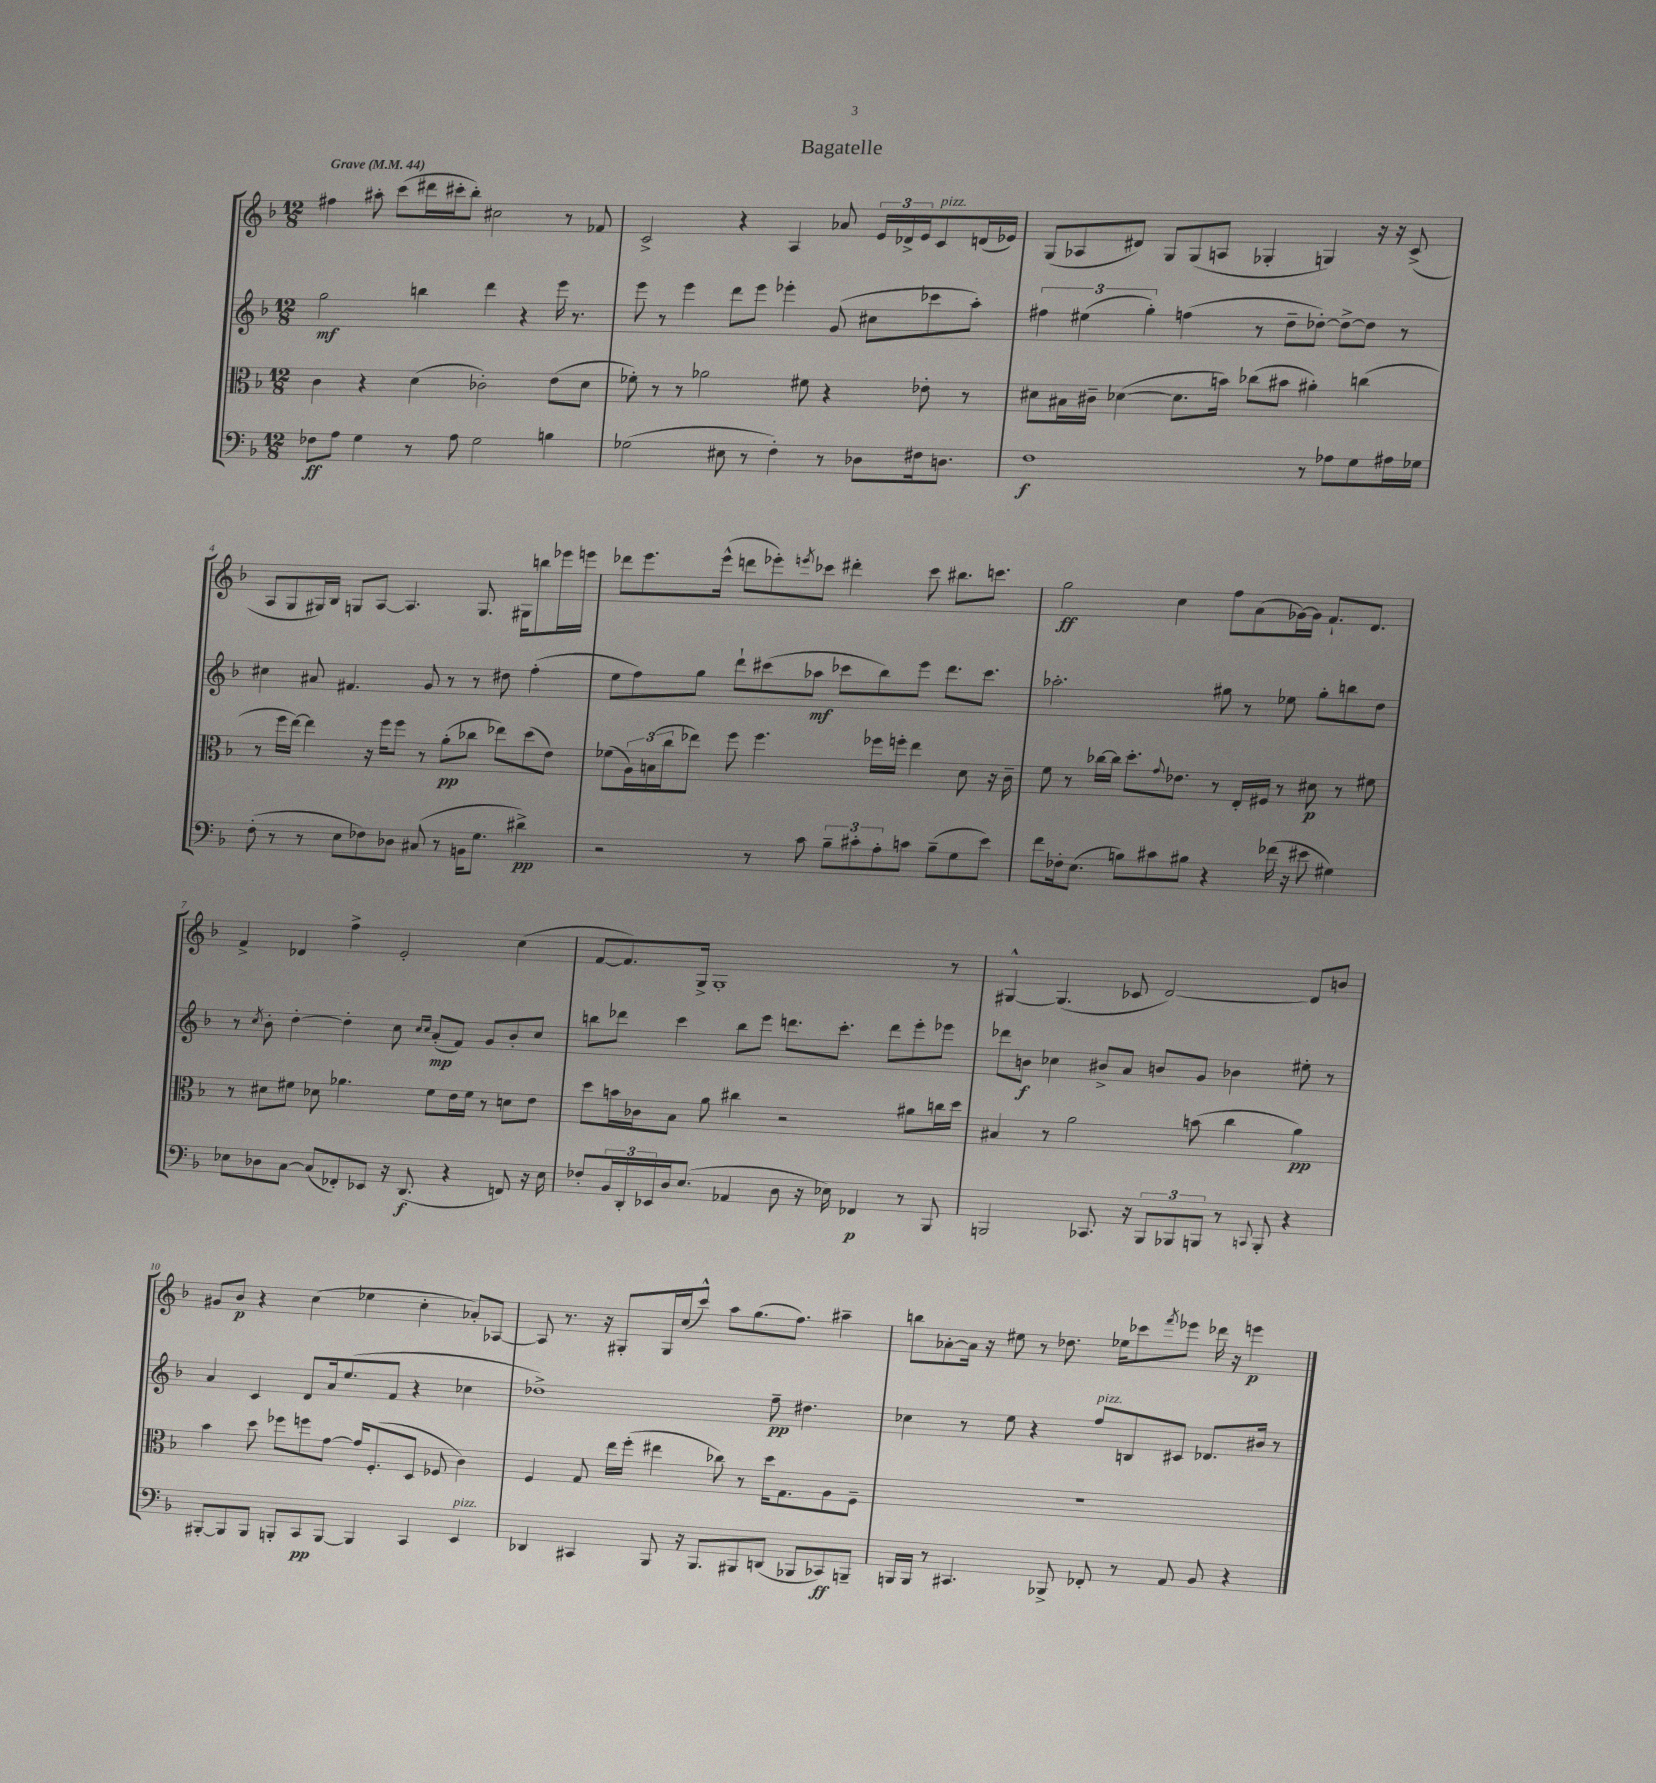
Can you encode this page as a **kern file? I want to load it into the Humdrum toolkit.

**kern	**kern	**kern	**kern
*staff4	*staff3	*staff2	*staff1
*clefF4	*clefC3	*clefG2	*clefG2
*k[b-]	*k[b-]	*k[b-]	*k[b-]
*M12/8	*M12/8	*M12/8	*M12/8
*MM44	*MM44	*MM44	*MM44
8F-	4c	2gg	4ff#
8A	.	.	.
4G	4r	.	8aa#'
.	.	.	(8ccc
8r	(4d	4bb	16ddd#
.	.	.	16ccc#'
8A	.	.	8bb-')
2G	2c-')	4ddd	2cc#
.	.	4r	.
4B	(8e	16eee	8r
.	.	8.r	.
.	8d	.	8f-
=	=	=	=
(2G-	8f-')	8eee	2c^
.	8r	8r	.
.	8r	4eee	.
.	2a-	.	.
8E#	.	8ddd	4r
8r	.	8eee	.
4F')	.	4eee-'	4A
.	8f#	.	.
8r	4r	(8g	8a-
8D-	.	8cc#	24e
.	.	.	24d-^
.	.	.	24e
16F#	8e-'	8ccc-	8c
8.D	.	.	.
.	8r	8aa')	(16d
.	.	.	16e-)
=	=	=	=
1F	8d#	6ff#	(8G
.	16B#	.	8A-
.	.	(6ee#	.
.	16c#~	.	.
.	([4d-	.	8d#)
.	.	6gg')	.
.	.	.	8G
.	8.d-]	(4ff	(8G
.	.	.	8A
.	16b)	.	.
.	(8cc-	8r	4G-'
.	8b#	8dd~	.
8r	4a#')	[8dd-')	4G)
8A-	.	8dd-^_	.
8G	(4cc	8dd-]	16r
.	.	.	16r
16A#	.	8r	(8c^
16G-	.	.	.
=	=	=	=
(8F'	8r	4cc#	8A
8r	16ff	.	8G
.	[16ee)	.	.
8r	4ee]	8a#	16G#)
.	.	.	16B-
8E	.	4.f#	8G
8F-)	16r	.	[8A
.	16ff	.	.
8D-	8ff	.	4.A]
(8C#	8r	8g	.
8r	(8a'	8r	.
16BB	8cc-	8r	8.G
8.G	.	.	.
.	8ee-)	8dd#	.
.	.	.	16G#
4d#^)	(8dd	(4ff'	8bb
.	8e)	.	16eee-
.	.	.	16eee
=	=	=	=
2r	(8f-	8ee	8ddd-
.	24A)	8ff)	8.eee
.	(24B	.	.
.	24cc	.	.
.	8ee-)	8gg	.
.	.	.	(16eee^^
.	8ff	8ddd`	8ddd
8r	4.ff	(8ccc#	8eee-')
.	.	.	8qeee
8c	.	8aa-	8ccc-
12B-~	.	8ccc-	4ddd#'
12c#'	.	.	.
.	16ff-	8bb-)	.
12A'	.	.	.
.	16ff'	.	.
8c	4ee-	8eee	8ccc-
(8B-~	.	8.ddd	8.bb#
8G	8d	.	.
.	.	8.ccc-	8.ccc
8e)	16r	.	.
.	16c~	.	.
=	=	=	=
8f	8f	2.aa-'	2gg
16F-'	8r	.	.
(8.E	.	.	.
.	[16cc-	.	.
.	16cc-]	.	.
8B)	8.dd'	.	.
8c#	.	.	4cc
.	8qqg	.	.
.	8.e-	.	.
8B#	.	.	.
4r	8r	8gg#	8ff
.	16E'	8r	(8a
.	16F#	.	.
(16f-	8r	8ee-	[16g-)
16r	.	.	16g-]
8e#	8d#	8gg#'	8.f`
4G#)	8r	8bb	.
.	.	.	8.d
.	8f#	8dd	.
=	=	=	=
8E-	8r	8r	4f^
.	.	8qcc	.
8D-	8d#	8b-'	.
[8C	8f#	[4dd'	4d-
(8C]	8d-	.	.
8FF-')	4.a-	4dd']	4ff^
8EE-	.	.	.
16r	.	8cc	2e'
(8.DD	.	.	.
.	.	16qqcc	.
.	.	16qqcc	.
.	8f#	(8a'	.
4r	16e	8f)	.
.	16f#	.	.
.	8r	8g	.
8FF)	8d	8b-'	(4cc
16r	8e	8cc	.
16E-	.	.	.
=	=	=	=
8F-'	8dd	8bb	[8f
24BB-	16b	8ddd-	8.f])
24DD'	.	.	.
.	16c-	.	.
24EE-	.	.	.
16D	8B-	4ccc	.
(8.E	.	.	16G^
.	8a	.	1G'
4AA-	4cc#	8bb	.
.	.	8eee	.
8D	2r	8.ddd	.
16r	.	.	.
16E-)	.	8.ccc'	.
4FF-	.	.	.
.	.	8ddd	.
8r	8a#	8eee'	.
8BBB-	16cc	8eee-	8r
.	16dd	.	.
=	=	=	=
2BBB	4B#	8ddd-	[4G#^^
.	.	8b	.
.	8r	4cc-	(4.G#]
.	2a	.	.
8.CC-	.	8b#^	.
.	.	8a	8c-
16r	.	.	.
12BBB	.	8b	[2d)
12BBB-	.	.	.
.	(8b	8g	.
12BBB	.	.	.
8r	4cc	4b-	.
8qqCC	.	.	.
8BBB'	.	.	.
4r	4a)	8ee#'	8d]
.	.	8r	8b
=	=	=	=
[8BBB#'	4b-	4a	8g#
8BBB#]	.	.	8b-
8BBB#	8dd	4c	4r
8BBB'	8ff-	.	.
8CC	8ff	8d	(4cc
[8BBB	[8g	16a	.
.	.	(8.ee	.
4BBB]	16g]	.	4ee-
.	(8.F'	.	.
.	.	8f	.
4CC	8D	4r	4cc'
.	8F-	.	.
4EE	4c)	4cc-	8a-')
.	.	.	[8A-
=	=	=	=
4DD-	4F	1dd-^)	8A-]
.	.	.	8.r
4CC#	8G	.	.
.	.	.	16r
.	16ee	.	8G#'
.	(16ff'	.	.
8BBB-	4ee#	.	16G#
.	.	.	(16cc
16r	.	.	8ccc^^)
8.BBB-	.	.	.
.	8cc-)	.	8aa
8BBB#	8r	.	(8.gg
(8DD	16dd	8ff~	.
.	8.G	.	8.ff)
8BBB-	.	4.dd#	.
8CC-)	8A	.	4aa#~
8BBB~	8F~	.	.
=	=	=	=
16BBB	1.r	4cc-	8bb
16BBB	.	.	.
8r	.	.	[8a-'
4.CC#	.	8r	16a-]
.	.	.	16r
.	.	8ee	8ee#
.	.	4r	8r
8BBB-^	.	.	8.dd-
8FF-'	.	8ff	.
.	.	.	16ee-
8r	.	8B	8ccc-
.	.	.	8qfff
8AA	.	8c#	8eee-
8BB-	.	8.d-	16ddd-
.	.	.	16r
4r	.	.	4eee
.	.	16b#	.
.	.	8r	.
==	==	==	==
*-	*-	*-	*-
